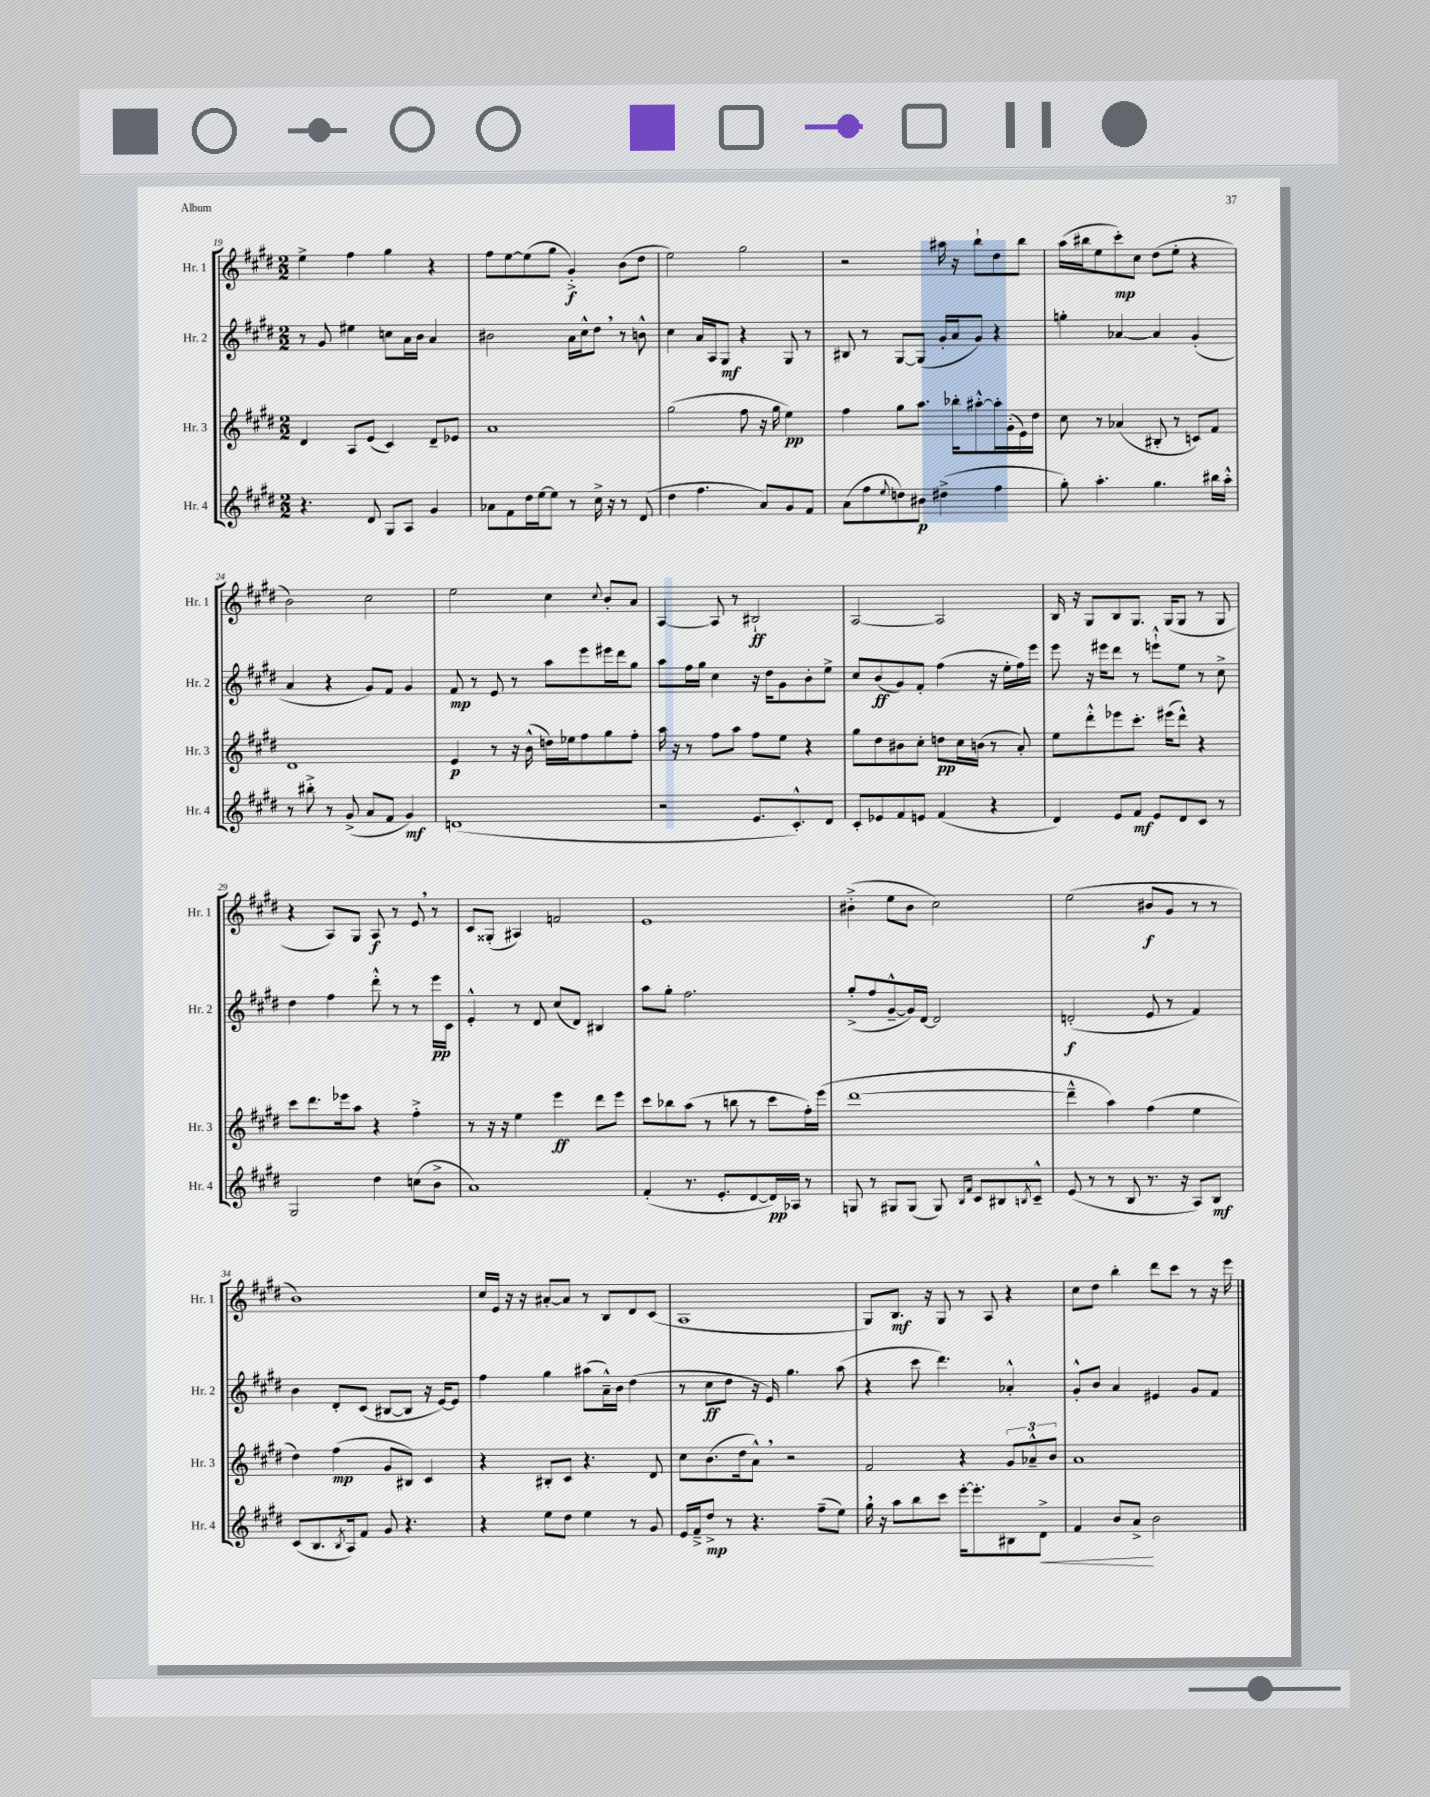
<<
\new StaffGroup <<
\new Staff = "s0" \with { instrumentName = "Hr. 1" shortInstrumentName = "Hr. 1" } {
    \clef treble \key e \major \numericTimeSignature \time 2/2
    e''4-> fis''4 gis''4 r4 |
    fis''8 e''8~ e''8( gis''8 gis'4-.->\f) b'8( dis''8 |
    e''2) gis''2 |
    r2 ais''16 r16 b''8-! dis''8 b''8 |
    a''16( bis''16 e''8 cis'''8-.\mp) cis''8 dis''8( e''8-. r4 |
    b'2) cis''2 |
    e''2 cis''4 \appoggiatura { cis''8 } b'8-. a'8 |
    a4~ a8 r8 bis2-!\ff |
    a2~ a2 |
    b16 r16 gis8 b8 gis8. gis16( gis8 r8 gis8 |
    r4 a8) gis8 a8\f r8 e'8 \breathe r8 |
    cis'8 gisis8-.( ais4) f'2 |
    e'1 |
    bis'4-.->( e''8 bis'8 cis''2) |
    e''2( bis'8\f gis'8 r8 r8 |
    b'1) |
    cis''16 e'16 r16 r16 ais'8~-. ais'8 r8 b8 dis'8 cis'8( |
    a1 |
    gis8) b8.\mf r16 gis8 r8 a8 r4 |
    cis''8 dis''8 b''4-. dis'''8 cis'''8 r8 r16 e'''16 \bar "|." |
}
\new Staff = "s1" \with { instrumentName = "Hr. 2" shortInstrumentName = "Hr. 2" } {
    \clef treble \key e \major \numericTimeSignature \time 2/2
    r8 gis'8 eis''4 c''8 a'16 b'16 a'4 |
    bis'2 a'16 cis''16-^ dis''8 \breathe r8 b'8-^ |
    cis''4 a'16 a16 gis8\mf r4 gis8 r8 |
    bis8 r8 gis8~ gis8( gis'16-. a'16 gis'8) r4 |
    g''4-. aes'4~ aes'4 gis'4-.( |
    a'4 r4 gis'8) fis'8 gis'4 |
    fis'8\mp r8 e'8 r8 a''8 e'''8 eis'''16 dis'''16 gis''8 |
    a''8 fis''16 gis''16 cis''4 r16 dis''16 gis'8 b'8-. e''8-> |
    cis''8 b'8\ff( gis'8) fis'8-. fis''4( r16 e''16-. fis''16) e'''16 |
    e'''8 r16 eis'''16 dis'''8 r8 e'''8-!-^ e''8 r8 cis''8-> |
    dis''4 fis''4 dis'''8-.-^ r8 r8 e'''16\pp cis'16 |
    e'4-.-^ r8 dis'8 cis''8( dis'8) bis4 |
    a''8 gis''8-. fis''2. |
    gis''8-.->( fis''8 gis'8~---^ gis'16) dis'16~ dis'2 |
    d'2-.\f( e'8 r8 fis'4) |
    b'4 dis'8-. cis'8( bis8~ bis8 r16 e'16~) e'8 |
    fis''4 gis''4 ais''8( a'16---^) b'16 dis''4( |
    r8 cis''8\ff dis''8 r16 e'16) gis''4. a''8( |
    r4 cis'''8 dis'''4.) aes'4-.-^ |
    gis'8-.-^ b'8 a'4 eis'4 gis'8 fis'8 \bar "|." |
}
\new Staff = "s2" \with { instrumentName = "Hr. 3" shortInstrumentName = "Hr. 3" } {
    \clef treble \key e \major \numericTimeSignature \time 2/2
    dis'4 a8 e'8( cis'4) dis'8-- ees'8 |
    a'1 |
    gis''2( fis''8 r16 gis''16 e''4\pp) |
    fis''4 gis''8 a''8. bes''16-. ais''8~-.-^ ais''16-. gis'16-.( e'16) dis''16 |
    cis''8 r8 aes'4( bis8-. r8 c'8) fis'8 |
    dis'1 |
    e'4\p r8 r16 b'16-^( d''16) ees''16 fis''8 gis''8 fis''8-. |
    a''16 r16 r8 fis''8 a''8 fis''8 e''8 r4 |
    gis''8 dis''8 bis'8 cis''8-. d''8\pp cis''16 b'16( r8 a'8-.) |
    e''8 dis'''8-.-^ ees'''8 cis'''8.-. eis'''16( dis'''8-^) r4 |
    cis'''8 dis'''8. ees'''16 a''8 r4 fis''4-.-> |
    r8 r16 r16 e''4 e'''4\ff dis'''8 e'''8 |
    cis'''8 bes''8 a''8( r8 b''8 r8 cis'''8 fis''16-.) e'''16( |
    dis'''1~ |
    dis'''4---^ a''4) fis''4( e''4 |
    dis''4) fis''4\mp( gis'8 bis8) cis'4 |
    r4 bis8-. cis'8 r4. dis'8 |
    cis''8 b'8.( dis''16 a'8-^) \breathe r2 |
    fis'2 r4 \tuplet 3/2 { gis'8 aes'8---^ b'8 } |
    a'1 \bar "|." |
}
\new Staff = "s3" \with { instrumentName = "Hr. 4" shortInstrumentName = "Hr. 4" } {
    \clef treble \key e \major \numericTimeSignature \time 2/2
    r4. dis'8 gis8 a8 gis'4 |
    aes'8 fis'8 dis''16 e''16~ e''8 r8 cis''16-> r16 r8 dis'8( |
    dis''4 fis''4. a'8) gis'8 fis'8 |
    a'8( fis''8 \appoggiatura { e''8 } d''8) bis'8\p dis''4->( fis''4 |
    gis''8-.) a''4.-. gis''4. bis''16 a''16-.-^ |
    r8 bis''8-.-> r8 gis'8->( a'8 fis'8 gis'4\mf) |
    d'1( |
    r2 e'8. cis'8.-.-^) dis'8 |
    cis'8-. ees'8 fis'8 e'8 fis'4( r4 |
    dis'4) e'8 fis'8\mf e'8 dis'8 cis'8 r8 |
    gis2 dis''4 c''8( b'8-> |
    a'1) |
    fis'4-.( r8. e'8.-. dis'8~ dis'16\pp) aes16 r8 |
    g8 r8 gis8 gis8( gis8) \grace { b16 fis'16 } cis'8 bis8 \acciaccatura { b8 } cis'8---^ |
    e'8( r8 r8 b8 r8. r16 a8) b8\mf |
    cis'8( b8. \acciaccatura { b8 } a16) fis'8 gis'8 r4. |
    r4 e''8 dis''8 e''4 r8 gis'8 |
    e'16 fis'16---> dis''8->\mp r8 r4. fis''8--( e''8) |
    gis''16 \breathe r16 a''8 b''8 cis'''8 e'''16~-. e'''8.-. bis8 dis'8->\< |
    fis'4 b'8 a'8->\! b'2 \bar "|." |
}
>>
>>
\layout { \context { \Score currentBarNumber = #19 } }
